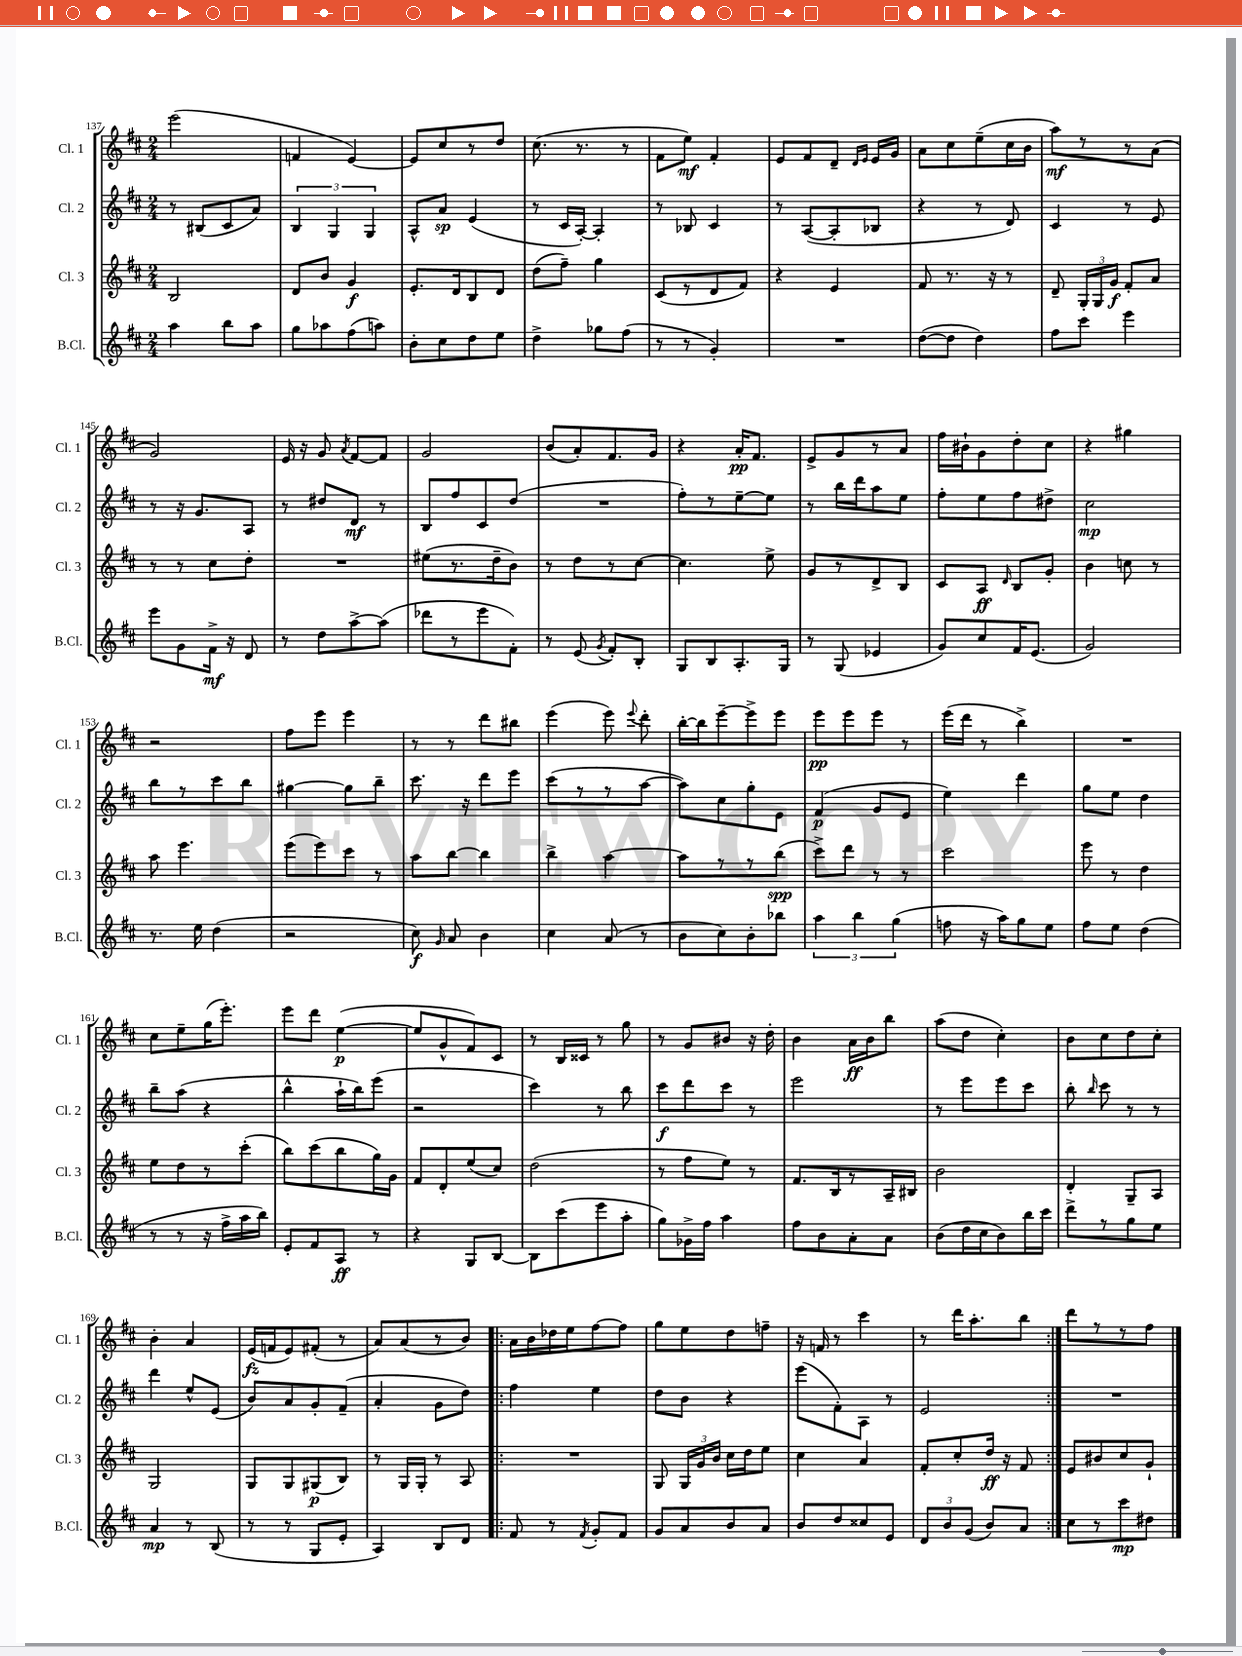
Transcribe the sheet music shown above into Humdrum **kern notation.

**kern	**kern	**kern	**kern
*staff4	*staff3	*staff2	*staff1
*clefG2	*clefG2	*clefG2	*clefG2
*k[f#c#]	*k[f#c#]	*k[f#c#]	*k[f#c#]
*M2/4	*M2/4	*M2/4	*M2/4
4aa	2B	8r	(2eee
.	.	(8B#	.
8bb	.	8c#	.
8aa	.	8a)	.
=	=	=	=
8gg	8d	6B	4f
8aa-	8b	.	.
.	.	6G	.
(8ff#	4g	.	[4e)
.	.	6G	.
8aa)	.	.	.
=	=	=	=
8b'	8.e'	8A^^	8e]
8cc#	.	8a	8cc#
.	16d	.	.
8dd	8B	(4e	8r
8ee	8d	.	8dd
=	=	=	=
4dd^	(8dd	8r	(8.cc#
.	8ff#~)	16c#	.
.	.	[16A')	8.r
8gg-	4gg	4A']	.
(8ff#	.	.	8r
=	=	=	=
8r	(8c#	8r	8f#
8r	8r	8B-	8ee)
4g')	8d	4c#	4f#'
.	8f#)	.	.
=	=	=	=
2r	4r	8r	8e
.	.	([8A	8f#
.	4e	8A']	8d~
.	.	.	16qqd
.	.	.	16qqe
.	.	8B-	16e
.	.	.	16g
=	=	=	=
([8dd	8f#	4r	8a
8dd]	8.r	.	8cc#
4dd)	.	8r	(8ee~
.	16r	.	.
.	8r	8d)	16cc#
.	.	.	16b
=	=	=	=
8ff#	8d~	4c#	8aa)
8ccc#	24G'	.	8r
.	24G	.	.
.	24g	.	.
4eee	8f#'	8r	8r
.	8a	8e	(8a
=	=	=	=
8eee	8r	8r	2g)
8g	8r	16r	.
.	.	8.g	.
16f#^	8cc#	.	.
16r	.	.	.
8d	8dd'	8A	.
=	=	=	=
8r	2r	8r	16e
.	.	.	16r
8dd	.	8dd#	8g
.	.	.	8qa
[8aa^	.	8d	[8f#
(8aa]	.	8r	8f#]
=	=	=	=
8ddd-	(8ee#	8B	2g
8r	8.r	8ff#	.
8eee	.	8c#	.
.	16dd~	.	.
8f#')	8b)	(8dd	.
=	=	=	=
8r	8r	2r	(8b
(8e	8dd	.	8a')
8qg	.	.	.
8f#')	8r	.	8.f#
8B'	[8cc#	.	.
.	.	.	16g
=	=	=	=
8G	4.cc#]	8ff#')	4r
8B	.	8r	.
8.A'	.	[8ee~	16a'
.	.	.	8.f#
.	8ee^	8ee]	.
16G	.	.	.
=	=	=	=
8r	8g	8r	8e^
(8G	8r	16bb	8g
.	.	16ddd	.
4e-	8d^	8aa	8r
.	8B	8ee	8a
=	=	=	=
8g)	8c#	8ff#'	16ff#
.	.	.	16b#`
8cc#	8A	8ee	8g
.	16qqd	.	.
16f#	8B	8ff#	8dd'
(8.e	.	.	.
.	8g'	8dd#^	8cc#
=	=	=	=
2g)	4b	2cc#	4r
.	8cc	.	4gg#
.	8r	.	.
=	=	=	=
8.r	8aa	8bb	2r
.	4.eee	8r	.
16ee	.	.	.
(4dd	.	8ccc#	.
.	.	8bb	.
=	=	=	=
2r	(8eee	[4gg#	8ff#
.	8eee)	.	8eee
.	8ccc#	8gg#]	4eee
.	8r	8bb~	.
=	=	=	=
8cc#)	8aa	8.ccc#	8r
16qqg	.	.	.
8a	[8bb	.	8r
.	.	16r	.
4b	4bb]	8ddd	8ddd
.	.	8eee	8bb#
=	=	=	=
4cc#	4bb^	(8ccc#	(4eee
.	.	8r	.
(8a	[4aa	8r	8eee)
.	.	.	8qqeee
8r	.	[8aa	8ddd'
=	=	=	=
8b	8aa]	8aa])	[16bb'
.	.	.	16bb]
8cc#)	8r	8cc#	[8eee~
8b'	8r	8gg'	8eee^]
8bb-	(8bb	8e	8eee
=	=	=	=
6aa	8ccc#^)	(4f#	8eee
.	8ddd	.	8eee
6bb	.	.	.
.	8r	8g	8eee
(6gg	.	.	.
.	8r	8e	8r
=	=	=	=
8ff	2ccc#	4ee)	(16eee
.	.	.	16ddd
16r	.	.	8r
16aa)	.	.	.
8gg	.	4ddd	4bb^)
8ee	.	.	.
=	=	=	=
8ff#	8eee	8gg	2r
8ee	8r	8ee	.
(4dd	4dd	4dd	.
=	=	=	=
8r	8ee	8bb~	8cc#
8r	8dd	(8aa	8ee~
16r	8r	4r	(16gg
16ff#^	.	.	8.eee')
16aa	(8ccc#'	.	.
16bb)	.	.	.
=	=	=	=
8e'	8bb)	4bb^^	8eee
8f#	(8ccc#	.	8ddd
8A	8bb	16aa`	([4ee
.	.	16bb)	.
8r	16gg)	(8eee	.
.	16g	.	.
=	=	=	=
4r	8f#	2r	8ee]
.	8d'	.	8g^^
8G	(8ee	.	8f#)
[8B	8cc#)	.	8c#
=	=	=	=
8B]	(2dd	4ccc#)	8r
(8ccc#	.	.	16B
.	.	.	16c##
8eee	.	8r	8r
8aa'	.	8bb	8gg
=	=	=	=
8gg)	8r	8ccc#	8r
16g-^	8ff#	8ddd	8g
16ff#	.	.	.
4aa	8ee)	8ccc#	8b#
.	8r	8r	16r
.	.	.	16dd'
=	=	=	=
8ff#	8.f#	2eee	4b
8b	.	.	.
.	16B	.	.
8a'	8r	.	16a
.	.	.	16b
8a	16A~	.	8bb
.	16B#	.	.
=	=	=	=
(8b	2b	8r	(8aa
16dd	.	8eee	8dd
16cc#	.	.	.
8b)	.	8eee	4cc#')
16bb	.	8ccc#	.
16ccc#	.	.	.
=	=	=	=
8ddd^	4d'	8bb'	8b
.	.	16qqbb	.
8r	.	8ccc#	8cc#
8gg	8G~	8r	8dd
8ee	8A	8r	8cc#'
=	=	=	=
4a	2G	4ddd	4b'
8r	.	8ee^^	4a
(8B	.	(8e	.
=	=	=	=
8r	8G	8b)	(16e
.	.	.	16f
8r	8G	8a	8e)
8G	(8G#	8g'	(8f#'
8e'	8B)	(8f#~	8r
=	=	=	=
4A)	8r	4a'	8a)
.	16G	.	(8a
.	16G'	.	.
8B	8r	8g	8r
8d	8A	8dd)	8b)
=!|:	=!|:	=!|:	=!|:
8f#	2r	4ff#	16a
.	.	.	16b
8r	.	.	16dd-
.	.	.	16ee
8qf#	.	.	.
8g'	.	4ee	[8ff#
8f#	.	.	8ff#]
=	=	=	=
8g	8G	8dd	8gg
8a	24G	8b	8ee
.	24g	.	.
.	24b	.	.
8b	16cc#	4r	8dd
.	16dd	.	.
8a	8ee	.	8ff~
=	=	=	=
8b	4cc#	(8eee	16r
.	.	.	16f
8dd	.	8f#')	8r
8cc##	4a	8A	4ccc#
8e	.	8r	.
=	=	=	=
12d	8f#'	2e	8r
12b	.	.	.
.	8cc#'	.	16ddd
(12g	.	.	.
.	.	.	8.aa'
8b)	16dd	.	.
.	16r	.	.
8a	8f#	.	8bb
=:|!	=:|!	=:|!	=:|!
8cc#	8e	2r	8ddd
8r	8b#	.	8r
8ccc#	8cc#	.	8r
8dd#	8g`	.	8ff#
==	==	==	==
*-	*-	*-	*-
